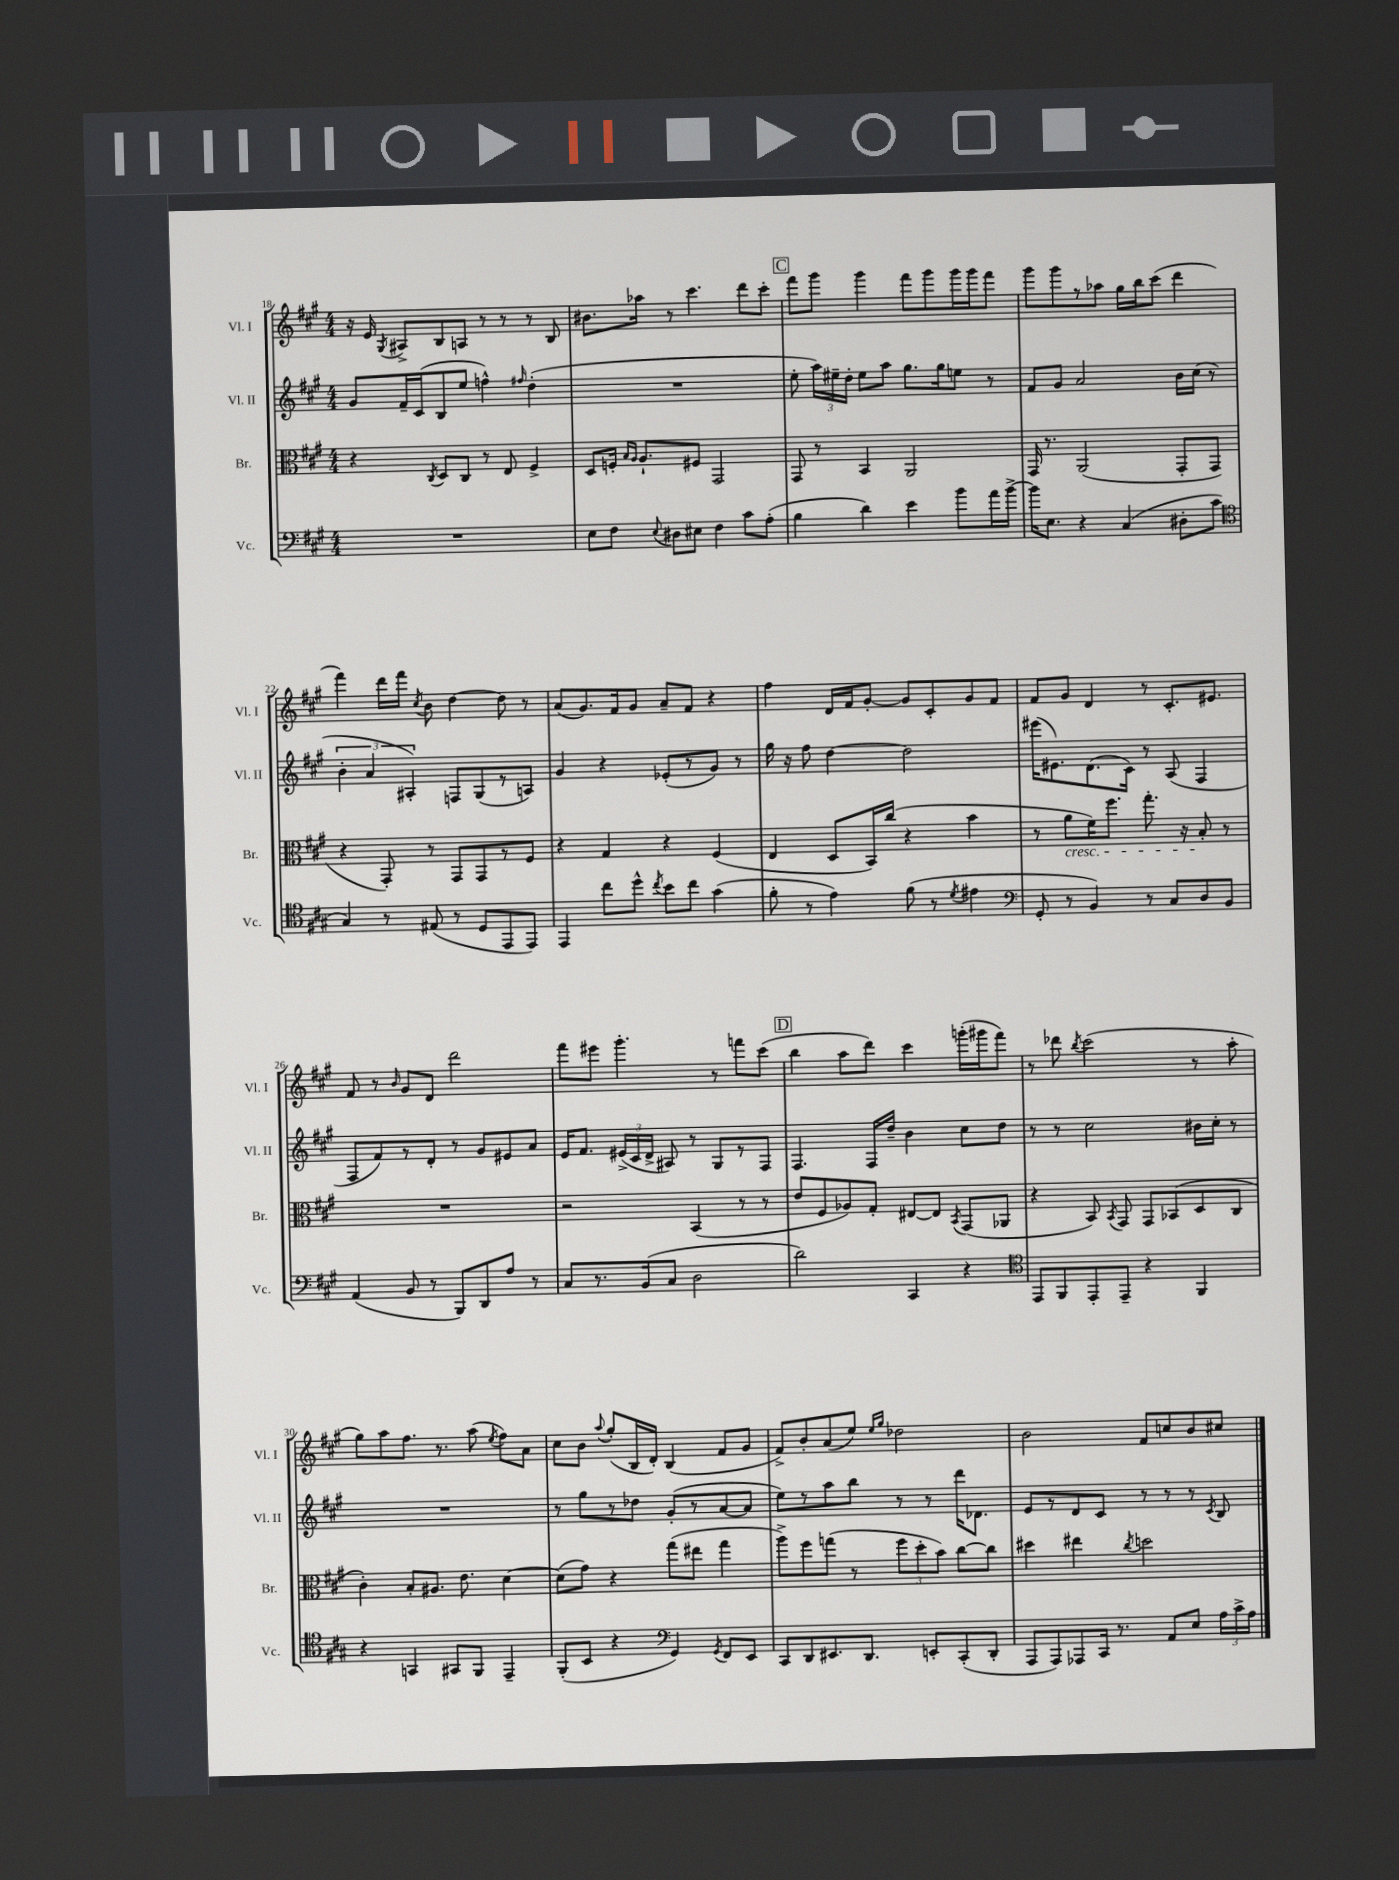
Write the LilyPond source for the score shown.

<<
\new StaffGroup <<
\new Staff = "s0" \with { instrumentName = "Vl. I" shortInstrumentName = "Vl. I" } {
    \clef treble \key a \major \numericTimeSignature \time 4/4
    \autoBeamOff r16 e'16 \acciaccatura { gis8 } ais8[-> b8 a8] r8 r8 r8 b8 |
    bis'8.[ aes''16] r8 cis'''4. d'''8[ cis'''8]-. |
    \mark \markup { \box "C" } fis'''8[ gis'''8] gis'''4 fis'''8[ gis'''8 gis'''16 gis'''16 fis'''8] |
    gis'''8[ gis'''8 r8 aes''8] gis''16[ b''16 cis'''8]( d'''4 |
    fis'''4) d'''16[ fis'''16] \acciaccatura { cis''8 } b'8 d''4~ d''8 r8 |
    a'8[( gis'8.) fis'16 gis'8] a'8[-- fis'8] r4 |
    fis''4 d'16[ fis'16 gis'8]~-. gis'8[ cis'8-. gis'8 fis'8] |
    fis'8[ gis'8] d'4 r8 cis'8.[-. eis'8.] |
    fis'8 r8 \grace { b'16 } gis'8[ d'8] d'''2 |
    fis'''8[ eis'''8] gis'''4.-. r8 f'''8[ cis'''8]( |
    \mark \markup { \box "D" } b''4 a''8[ d'''8]) cis'''4 g'''16[-.( gis'''16 fis'''8]) |
    r8 des'''8 \acciaccatura { b''8 } cis'''2( r8 a''8-. |
    gis''8[) a''8 fis''8.] r8. a''8( \acciaccatura { e''8 } fis''8[) a'8] |
    cis''8[ b'8] \appoggiatura { a''8 } gis''8[-.( b16 d'16]-.) b4( fis'8[ gis'8] |
    fis'8[->) b'8-. a'8( e''8]) \grace { e''16[ gis''16] } des''2 |
    b'2 fis'8[ c''8 b'8 cis''8] \bar "|." |
}
\new Staff = "s1" \with { instrumentName = "Vl. II" shortInstrumentName = "Vl. II" } {
    \clef treble \key a \major \numericTimeSignature \time 4/4
    \autoBeamOff gis'8[ fis'16-- cis'16( b8 e''8] f''4-^) \grace { fis''16 } d''4-.( |
    R1 |
    \mark \markup { \box "C" } e''8-. \tuplet 3/2 { a''16[) eis''16-- d''16]-. } eis''8[ a''8] gis''8.[ gis''16 e''8] r8 |
    fis'8[ gis'8] a'2 b'16[ cis''16]( r8 |
    \tuplet 3/2 { b'4-. a'4 ais4-.) } f8[ gis8( r8 a8]) |
    gis'4 r4 ees'8[-.( r8 gis'8]) r8 |
    gis''16 r16 fis''8 d''4~ d''2 |
    eis'''16[( eis'8.) d'8.( cis'16]) r8 a8( fis4 |
    fis8[ fis'8) r8 d'8]-. r8 gis'8[ eis'8 a'8] |
    e'16[ fis'8.] \tuplet 3/2 { eis'16[->( cis'16 d'16]-> } ais8) r8 gis8[ r8 fis8] |
    \mark \markup { \box "D" } fis4. fis16[ d''16]-- b'4 cis''8[ d''8] |
    r8 r8 cis''2 bis'16[ cis''16]-. r8 |
    R1 |
    r8 gis''8[ r8 des''8] gis'8[-.( r8 a'8~ a'8] |
    e''8[) r8 a''8 b''8] r8 r8 d'''16[ des'8.] |
    e'8[ r8 d'8 cis'8] r8 r8 r8 \acciaccatura { cis'8 } b8 \bar "|." |
}
\new Staff = "s2" \with { instrumentName = "Br." shortInstrumentName = "Br." } {
    \clef alto \key a \major \numericTimeSignature \time 4/4
    \autoBeamOff r4 \acciaccatura { cis8 } d8[ cis8] r8 e8 fis4-> |
    d8[ f16]-. \grace { b16[ a16] } a8.[-! fis8] gis,2 |
    \mark \markup { \box "C" } gis,8 r8 b,4 a,2 |
    gis,16 r8. a,2( gis,8[-. gis,8] |
    r4 gis,8-.) r8 gis,8[ gis,8 r8 fis8] |
    r4 gis4 r4 fis4( |
    e4 d8[ b,16) cis''16]( r4 b'4 |
    r8 a'8[\cresc fis'16) fis''8.] gis''8.-. r16 b8-.\! r8 |
    R1 |
    r2 b,4( r8 r8 |
    \mark \markup { \box "D" } e'8[ fis8 aes8) gis8]-. eis8[~ eis8] \acciaccatura { b,8 } gis,8[( aes,8] |
    r4 b,8) \acciaccatura { b,8 } gis,8 gis,8[ bes,8( d8 cis8] |
    cis'4-.) b8[-. ais8.] e'8. d'4~ |
    d'8[( gis'8]) r4 gis''8[( eis''8] gis''4 |
    a''8[->) fis''8 g''8]( r8 \tuplet 3/2 { fis''8[ d''8-. b'8]) } cis''8[~ cis''8] |
    dis''4 eis''4 \acciaccatura { cis''8 } d''2 \bar "|." |
}
\new Staff = "s3" \with { instrumentName = "Vc." shortInstrumentName = "Vc." } {
    \clef bass \key a \major \numericTimeSignature \time 4/4
    \autoBeamOff R1 |
    e8[ fis8] \appoggiatura { e8 } dis8[ eis8] fis4 cis'8[ a8]-.( |
    \mark \markup { \box "C" } b4 d'4) e'4 b'8[ a'16 b'16]~-> |
    b'16[ e8.] r4 cis4( dis8[-. cis'8] |
    \clef tenor gis4) r8 eis8( r8 d8[ e,8 e,8]) |
    e,4 cis''8[ d''8]-^ \acciaccatura { cis''8 } b'8[ cis''8] gis'4( |
    fis'8-. r8 e'4) fis'8( r8 \acciaccatura { d'8 } eis'4 |
    \clef bass gis,8-. r8 b,4) r8 cis8[ d8 b,8] |
    a,4( b,8 r8 b,,8[) d,8 a8] r8 |
    cis8[ r8. b,16( cis8] d2 |
    \mark \markup { \box "D" } d'2) cis,4 r4 |
    \clef tenor e,8[ fis,8 e,8-. e,8]-- r4 fis,4 |
    r4 g,4 gis,8[ fis,8] e,4-- |
    fis,8[-.( b,8] r4 \clef bass gis,4) \acciaccatura { gis,8 } fis,8[ e,8] |
    cis,8[ d,8 eis,8. d,8.] e,8[-. cis,8-.( d,8]-. |
    a,,8[ a,,8) aes,,8 cis,16] r8. a,8[ e8] \tuplet 3/2 { a16[ cis'16-> a16] } \bar "|." |
}
>>
>>
\layout { \context { \Score currentBarNumber = #18 } }
